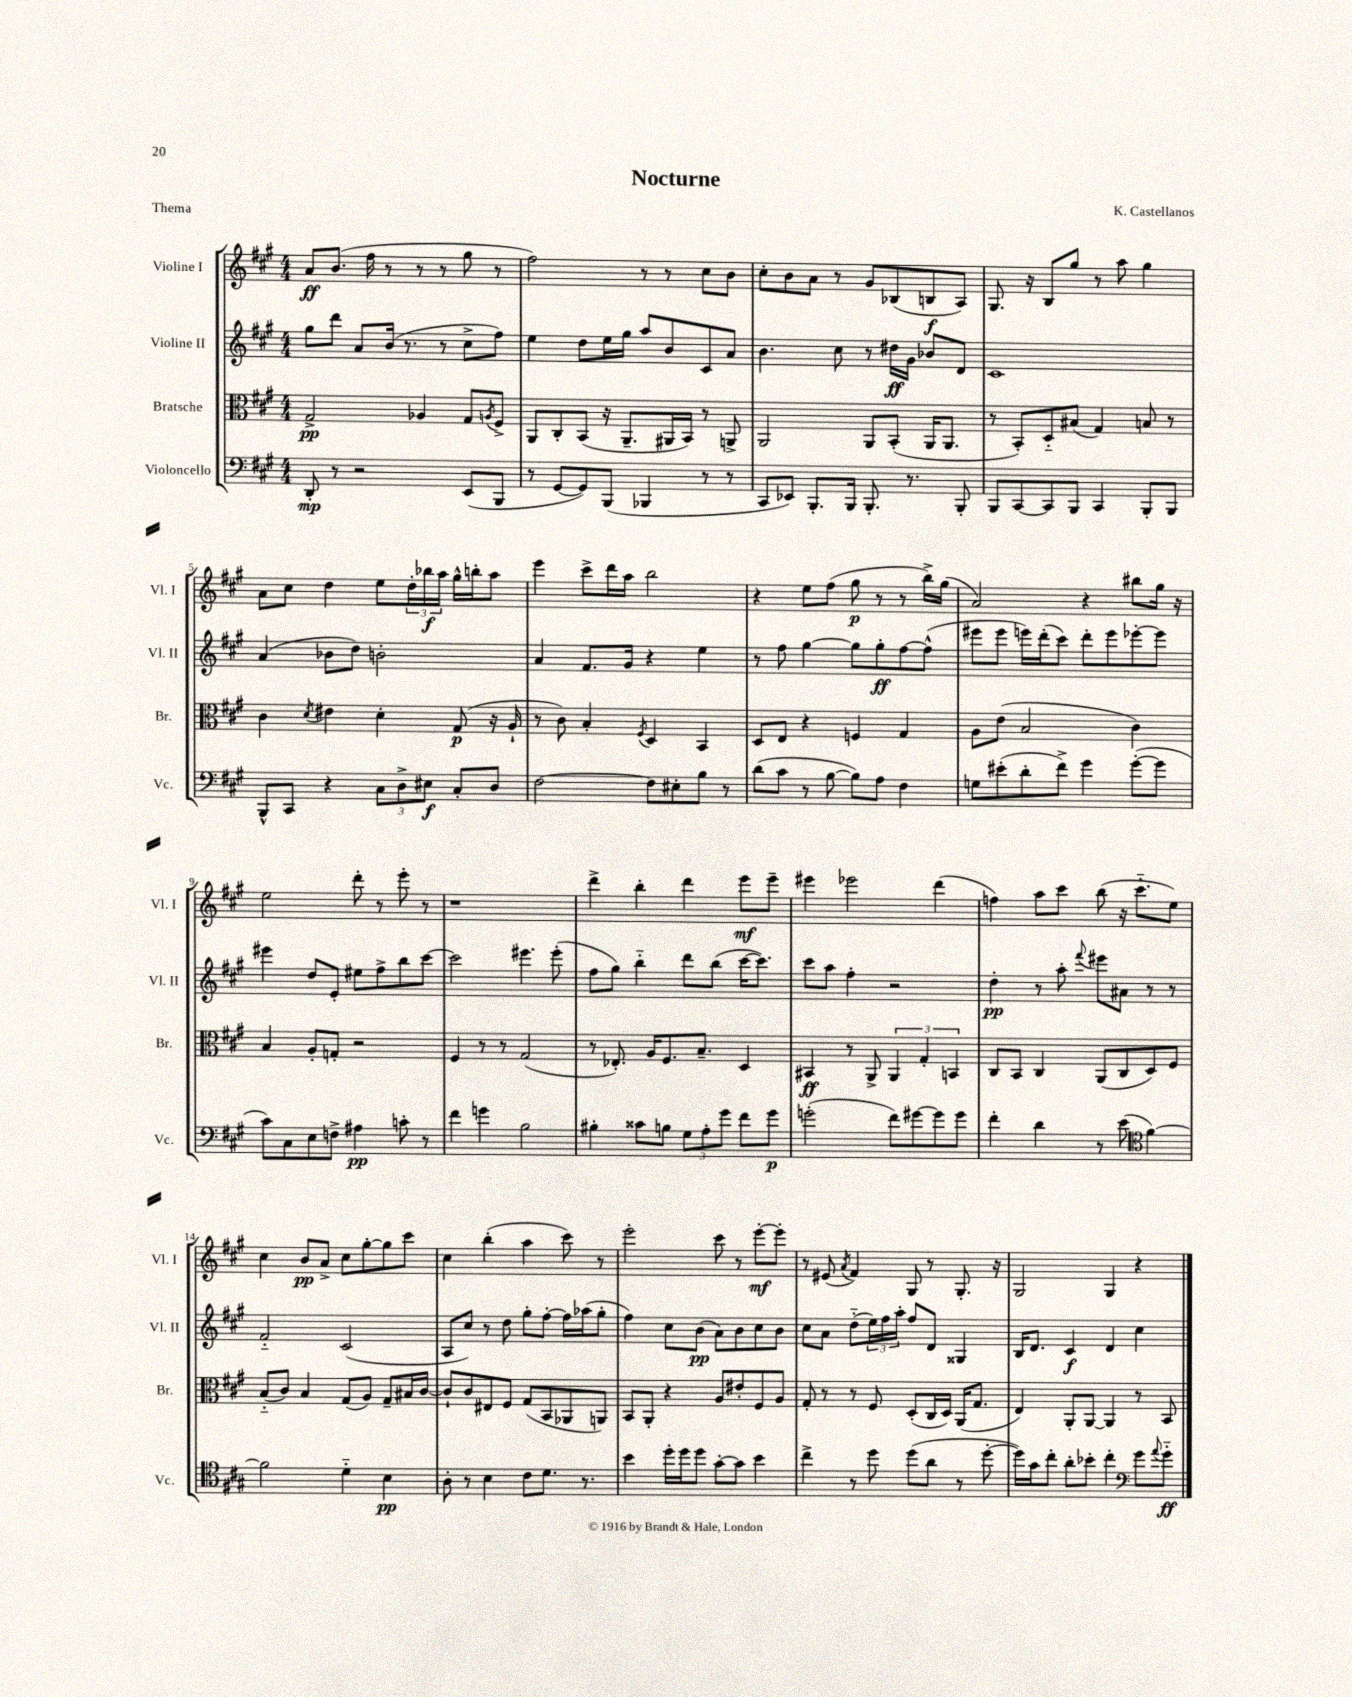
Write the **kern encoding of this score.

**kern	**kern	**kern	**kern
*staff4	*staff3	*staff2	*staff1
*clefF4	*clefC3	*clefG2	*clefG2
*k[f#c#g#]	*k[f#c#g#]	*k[f#c#g#]	*k[f#c#g#]
*M4/4	*M4/4	*M4/4	*M4/4
8DD'	2G#^	8gg#	8a
8r	.	8ddd	(8.b
2r	.	8a	.
.	.	.	16ff#
.	.	(16b	8r
.	.	8.r	.
.	4A-	.	8r
.	.	8r	8r
(8EE	8G#	8cc#^	8gg#
.	8qA	.	.
8BBB	8F#^	8ff#)	8r
=	=	=	=
8r	8AA	4ee	2ff#)
[8GG#	8C#'	.	.
8GG#])	(8BB	8dd	.
(8BBB	16r	16ee	.
.	8.AA~	16gg#	.
4BBB-	.	8aa	8r
.	16AA#	8b	8r
.	16BB)	.	.
8r	8r	8c#	8cc#
8r	8AA^	8a	8b
=	=	=	=
8CC#	2AA	4.b	8cc#'
8EE-)	.	.	8b
8.BBB'	.	.	8a
.	.	8cc#	8r
16BBB	.	.	.
8.BBB'	8AA	8r	8g#
.	(8BB'	16dd#	(8B-
8.r	.	16g#	.
.	16AA	8b-	8B
.	8.AA	.	.
8BBB'	.	8d	8A)
=	=	=	=
8BBB	8r	1c#	8.G#
[8CC#	8BB')	.	.
.	.	.	16r
8CC#]	8D'~	.	8B
8BBB	(8B#	.	8gg#
4CC#	4G#)	.	8r
.	.	.	8aa
8BBB'	8B	.	4gg#
8BBB	8r	.	.
=	=	=	=
8BBB^^	4c#	(4a	8a
8CC#	.	.	8cc#
.	8qd	.	.
4r	4e#	8b-	4dd
.	.	8dd)	.
12C#	4d'	2b'	8ee
12D^	.	.	.
.	.	.	24dd'
12E#	.	.	24bb-
.	.	.	24aa
8C#'	(8G#	.	16gg#^^
.	.	.	16bb'
8D	16r	.	8aa
.	16A`	.	.
=	=	=	=
[2F#	8r	4a	4eee
.	8c#)	.	.
.	4B'	8.f#	8ccc#^
.	.	.	16ddd
.	.	16g#	16aa
.	8qF#	.	.
8F#]	4D	4r	2bb
8E#'	.	.	.
8B	4BB	4ee	.
8r	.	.	.
=	=	=	=
(8d	8D	8r	4r
8c#	8E	8ff#	.
8r	4r	[4gg#	8ee
[8B	.	.	(8ff#
8B])	4F	8gg#]	8gg#
8A	.	8gg#'	8r
4F#	4G#	[8ff#	8r
.	.	(8ff#^^]	16bb^)
.	.	.	(16gg#
=	=	=	=
8G	8A	8eee#	2a)
(8e#'	(8e	8eee#	.
8d'	2B	16eee)	.
.	.	(16ddd'	.
8f#^)	.	8ccc#)	.
4g#	.	8ddd'	4r
.	.	8eee	.
([8g#'	4c#)	[8eee-'	8bb#
8g#]	.	8eee-]	16gg#
.	.	.	16r
=	=	=	=
8c#)	4B	4eee#	2ee
8C#	.	.	.
8E	8A'	8dd	.
8F^	8G'	8e'	.
4A#	2r	8ee#	8ddd'
.	.	8ff#^	8r
8c'	.	8bb	8eee'
8r	.	[8ccc#	8r
=	=	=	=
4f#	4F#	2ccc#]	1r
4g	8r	.	.
.	8r	.	.
2B	(2G#	4.eee#	.
.	.	(8eee#'	.
=	=	=	=
4B#'	8r	8ff#	4ddd^
.	8.E-')	8gg#)	.
8c##	.	4bb'~	4bb'
.	16A	.	.
8B	8.F#	.	.
12G#	.	8ddd	4ddd
.	8.B~	.	.
12A'	.	.	.
.	.	(8bb	.
12g#	.	.	.
8f#	4D	[16ccc#	8eee
.	.	8.ccc#])	.
8g#	.	.	8eee~
=	=	=	=
(2g'	4BB#	8ccc#	4eee#
.	.	8aa	.
.	8r	4ff#'	2eee-
.	8AA^	.	.
8f#)	6AA	2r	.
[8g#	.	.	.
.	6G#'	.	.
8g#]	.	.	(4ddd
.	6BB	.	.
8g#	.	.	.
=	=	=	=
4f#'	8C#	4dd'	4ff)
.	8BB	.	.
4d	4C#	8r	8aa
.	.	8aa'	8ccc#
.	.	8qqfff#	.
8r	(8AA	8eee#	(8bb
(8e	8C#	8a#	16r
.	.	.	8.ccc#'~
*clefC4	*	*	*
[4f#)	8D)	8r	.
.	8F#	8r	8ee)
=	=	=	=
2f#]	(8B'~	2f#'~	4cc#
.	8c#)	.	.
.	4B	.	8b
.	.	.	8a^
4d'~	(8G#	(2c#	8cc#
.	8A)	.	[8gg#'
4B	8G#~	.	8gg#]
.	16B#	.	8ccc#
.	[16c#	.	.
=	=	=	=
8A'	8c#`]	8A	4cc#
8r	8c#	8cc#)	.
4B	8E#	8r	(4bb'
.	8F#	8dd	.
8c#	(8G#	8gg#'	4aa
8.d	8BB	[8ff#'	.
.	8AA-	16ff#]	8ccc#)
8.r	.	(16aa-	.
.	8AA)	8gg#'	8r
=	=	=	=
4b	8BB	4ff#)	2eee'
.	8AA'	.	.
16dd'	4r	8cc#	.
16dd	.	.	.
8dd	.	(8b	.
[8g#'	8A	8a)	8ccc#
8g#]	8e#'	8b	8r
4b	8F#	8cc#	[8eee'
.	8A	8b	8eee']
=	=	=	=
4cc#^	8G#'	8cc#	8r
.	8r	8a	(8e#
.	.	.	8qa
8r	8r	(8dd'~	4f#)
8dd	8F#	24ee)	.
.	.	24ff#	.
.	.	24aa'	.
(8dd	(8D'	8ff#	8G#
8a	16C#	8d	8r
.	16D)	.	.
8r	(16AA	4G##	8.G#'
.	8.G#	.	.
[8dd'	.	.	.
.	.	.	16r
=	=	=	=
16dd])	4E)	16B	2G#
16g#	.	8.d	.
8cc#'	.	.	.
8a'	8AA'	4c#	.
8b-'	[8AA	.	.
4cc#'	4AA]	4d	4G#
*clefF4	*	*	*
8g#	8r	4cc#	4r
8qqa	.	.	.
8g#'~	8BB	.	.
==	==	==	==
*-	*-	*-	*-
